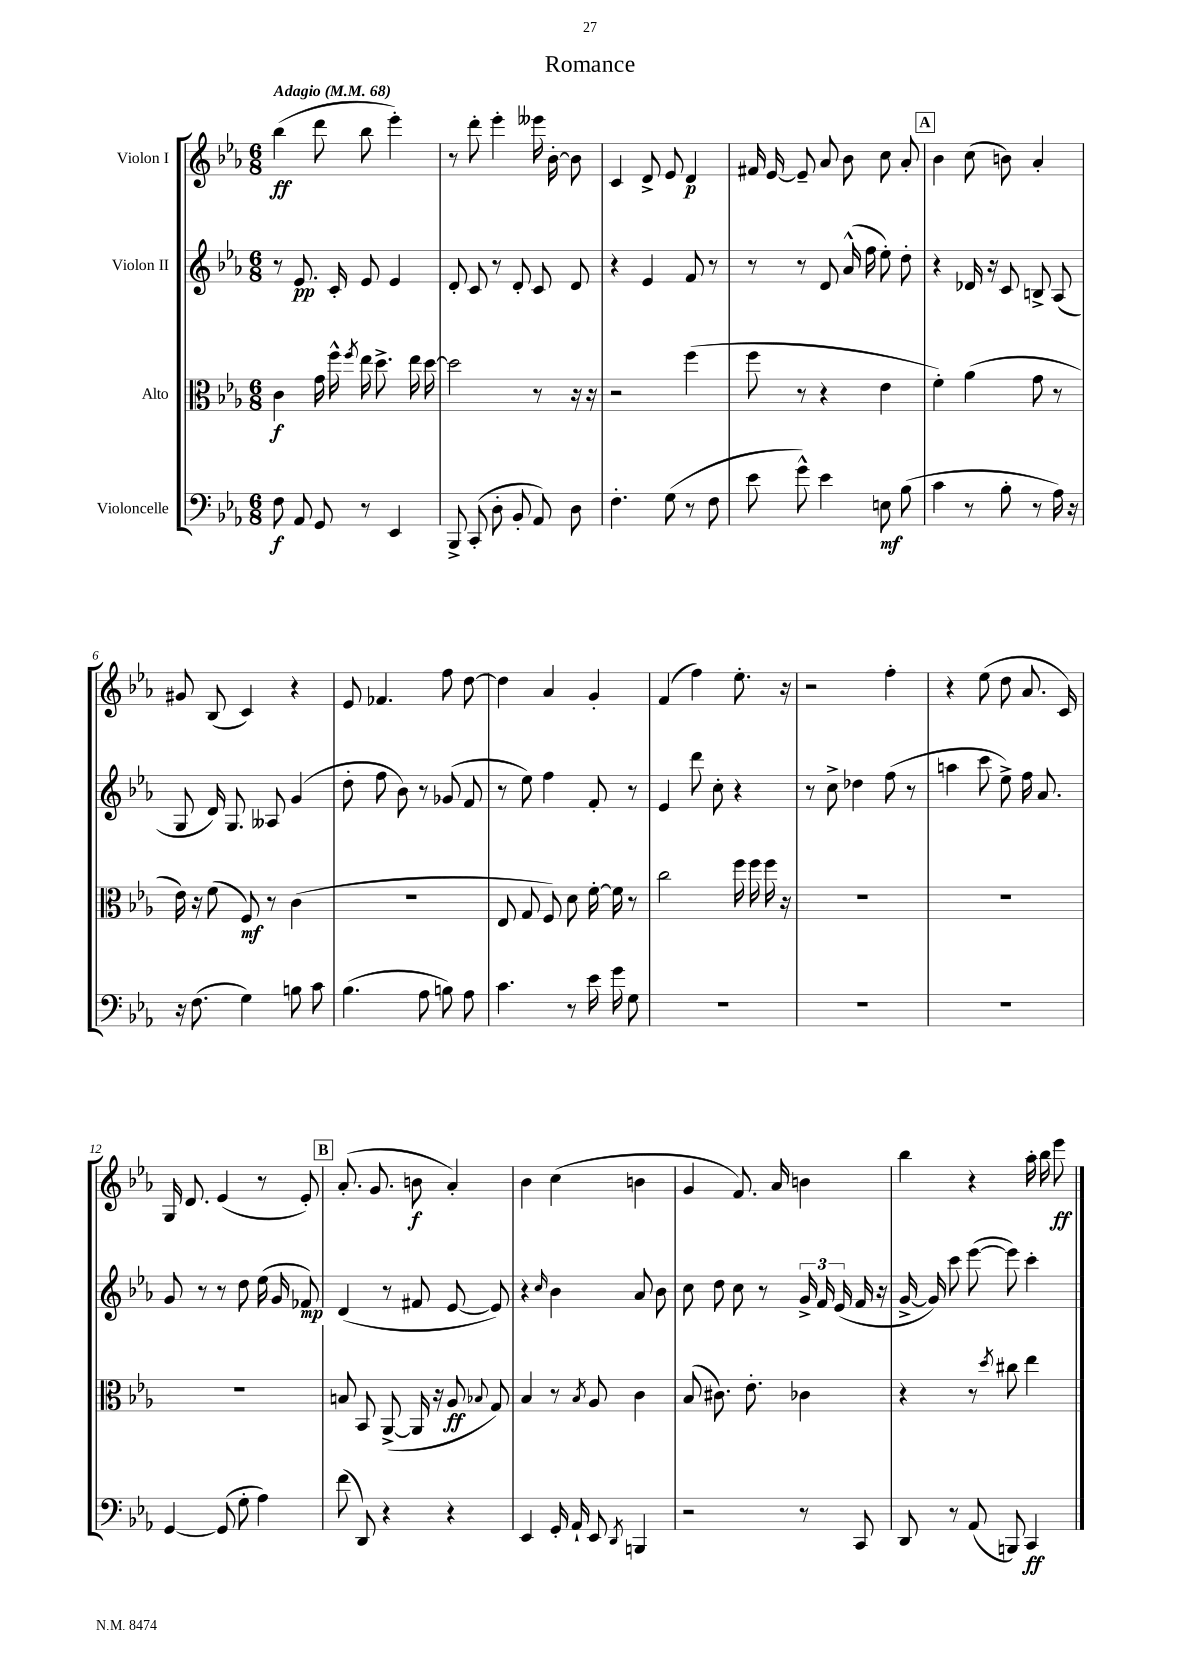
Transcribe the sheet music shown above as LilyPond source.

\header { title = "Romance" }
<<
\new StaffGroup <<
\new Staff = "s0" \with { instrumentName = "Violon I" } {
    \clef treble \key ees \major \numericTimeSignature \time 6/8 \tempo "Adagio" 4 = 68
    \autoBeamOff bes''4\ff( d'''8 bes''8 ees'''4-.) |
    r8 d'''8-. ees'''4-. eeses'''16 bes'16~-. bes'8 |
    c'4 d'8-> ees'8 d'4\p |
    fis'16 ees'16~ ees'8-- aes'8 bes'8 c''8 aes'8-. |
    \mark \markup { \box "A" } bes'4 c''8( b'8) aes'4-. |
    gis'8 bes8( c'4) r4 |
    ees'8 fes'4. f''8 d''8~ |
    d''4 aes'4 g'4-. |
    f'4( f''4) ees''8.-. r16 |
    r2 f''4-. |
    r4 ees''8( d''8 aes'8. c'16) |
    g16 d'8. ees'4( r8 ees'8-.) |
    \mark \markup { \box "B" } aes'8.-.( g'8. b'8\f aes'4-.) |
    bes'4 c''4( b'4 |
    g'4 f'8.) aes'16 b'4 |
    bes''4 r4 aes''16-. bes''16 ees'''8\ff \bar "|." |
}
\new Staff = "s1" \with { instrumentName = "Violon II" } {
    \clef treble \key ees \major \numericTimeSignature \time 6/8
    \autoBeamOff r8 ees'8.\pp c'16-. ees'8 ees'4 |
    d'8-. c'8 r8 d'8-. c'8 d'8 |
    r4 ees'4 f'8 r8 |
    r8 r8 d'8 aes'16-^( f''16 ees''8-.) d''8-. |
    \mark \markup { \box "A" } r4 des'16 r16 c'8 b8-> aes8( |
    g8 d'16) g8. aeses8 g'4( |
    d''8-. f''8 bes'8) r8 ges'8( f'8 |
    r8 ees''8) f''4 f'8-. r8 |
    ees'4 d'''8 c''8-. r4 |
    r8 c''8-> des''4 f''8( r8 |
    a''4 c'''8 ees''8->) f''16 aes'8. |
    g'8 r8 r8 d''8 ees''16( g'16 fes'8\mp) |
    \mark \markup { \box "B" } d'4( r8 fis'8 ees'8~ ees'8) |
    r4 \grace { c''16 } bes'4 aes'8 bes'8 |
    c''8 d''8 c''8 r8 \tuplet 3/2 { g'16-> f'16 ees'16( } f'16 r16 |
    g'16~-> g'16) c'''8 ees'''8~( ees'''8) c'''4-. \bar "|." |
}
\new Staff = "s2" \with { instrumentName = "Alto" } {
    \clef alto \key ees \major \numericTimeSignature \time 6/8
    \autoBeamOff c'4\f g'16 f''16-^ \acciaccatura { f''8 } ees''16 d''8.-> ees''16 d''16~ |
    d''2 r8 r16 r16 |
    r2 f''4( |
    f''8 r8 r4 ees'4 |
    \mark \markup { \box "A" } f'4-.) aes'4( g'8 r8 |
    ees'16) r16 f'8( f8\mf) r8 c'4( |
    R2. |
    ees8 g8 f8) d'8 f'16~-. f'16 r8 |
    c''2 f''16 f''16 f''16 r16 |
    R2. |
    R2. |
    R2. |
    \mark \markup { \box "B" } b8 bes,8 aes,8~->( aes,16 r16 aes8\ff \appoggiatura { bes8 } g8) |
    bes4 r8 \acciaccatura { bes8 } aes8 c'4 |
    bes8( cis'8.) ees'8.-. ces'4 |
    r4 r8 \acciaccatura { d''8 } cis''8 ees''4 \bar "|." |
}
\new Staff = "s3" \with { instrumentName = "Violoncelle" } {
    \clef bass \key ees \major \numericTimeSignature \time 6/8
    \autoBeamOff f8\f aes,8 g,8 r8 ees,4 |
    bes,,8-> c,8-.( d8-. bes,8-. aes,8) d8 |
    f4.-. g8( r8 f8 |
    ees'8 g'8-^) ees'4 e8\mf bes8( |
    \mark \markup { \box "A" } c'4 r8 bes8-. r8 aes16) r16 |
    r16 f8.( g4) b8 c'8 |
    bes4.( aes8 b8) aes8 |
    c'4. r8 ees'16 g'16 g8 |
    R2. |
    R2. |
    R2. |
    g,4~ g,8( g8-. aes4) |
    \mark \markup { \box "B" } f'8( d,8) r4 r4 |
    ees,4 g,16-. aes,16-! ees,8 \acciaccatura { d,8 } b,,4 |
    r2 r8 c,8 |
    d,8 r8 aes,8( b,,8) c,4\ff \bar "|." |
}
>>
>>
